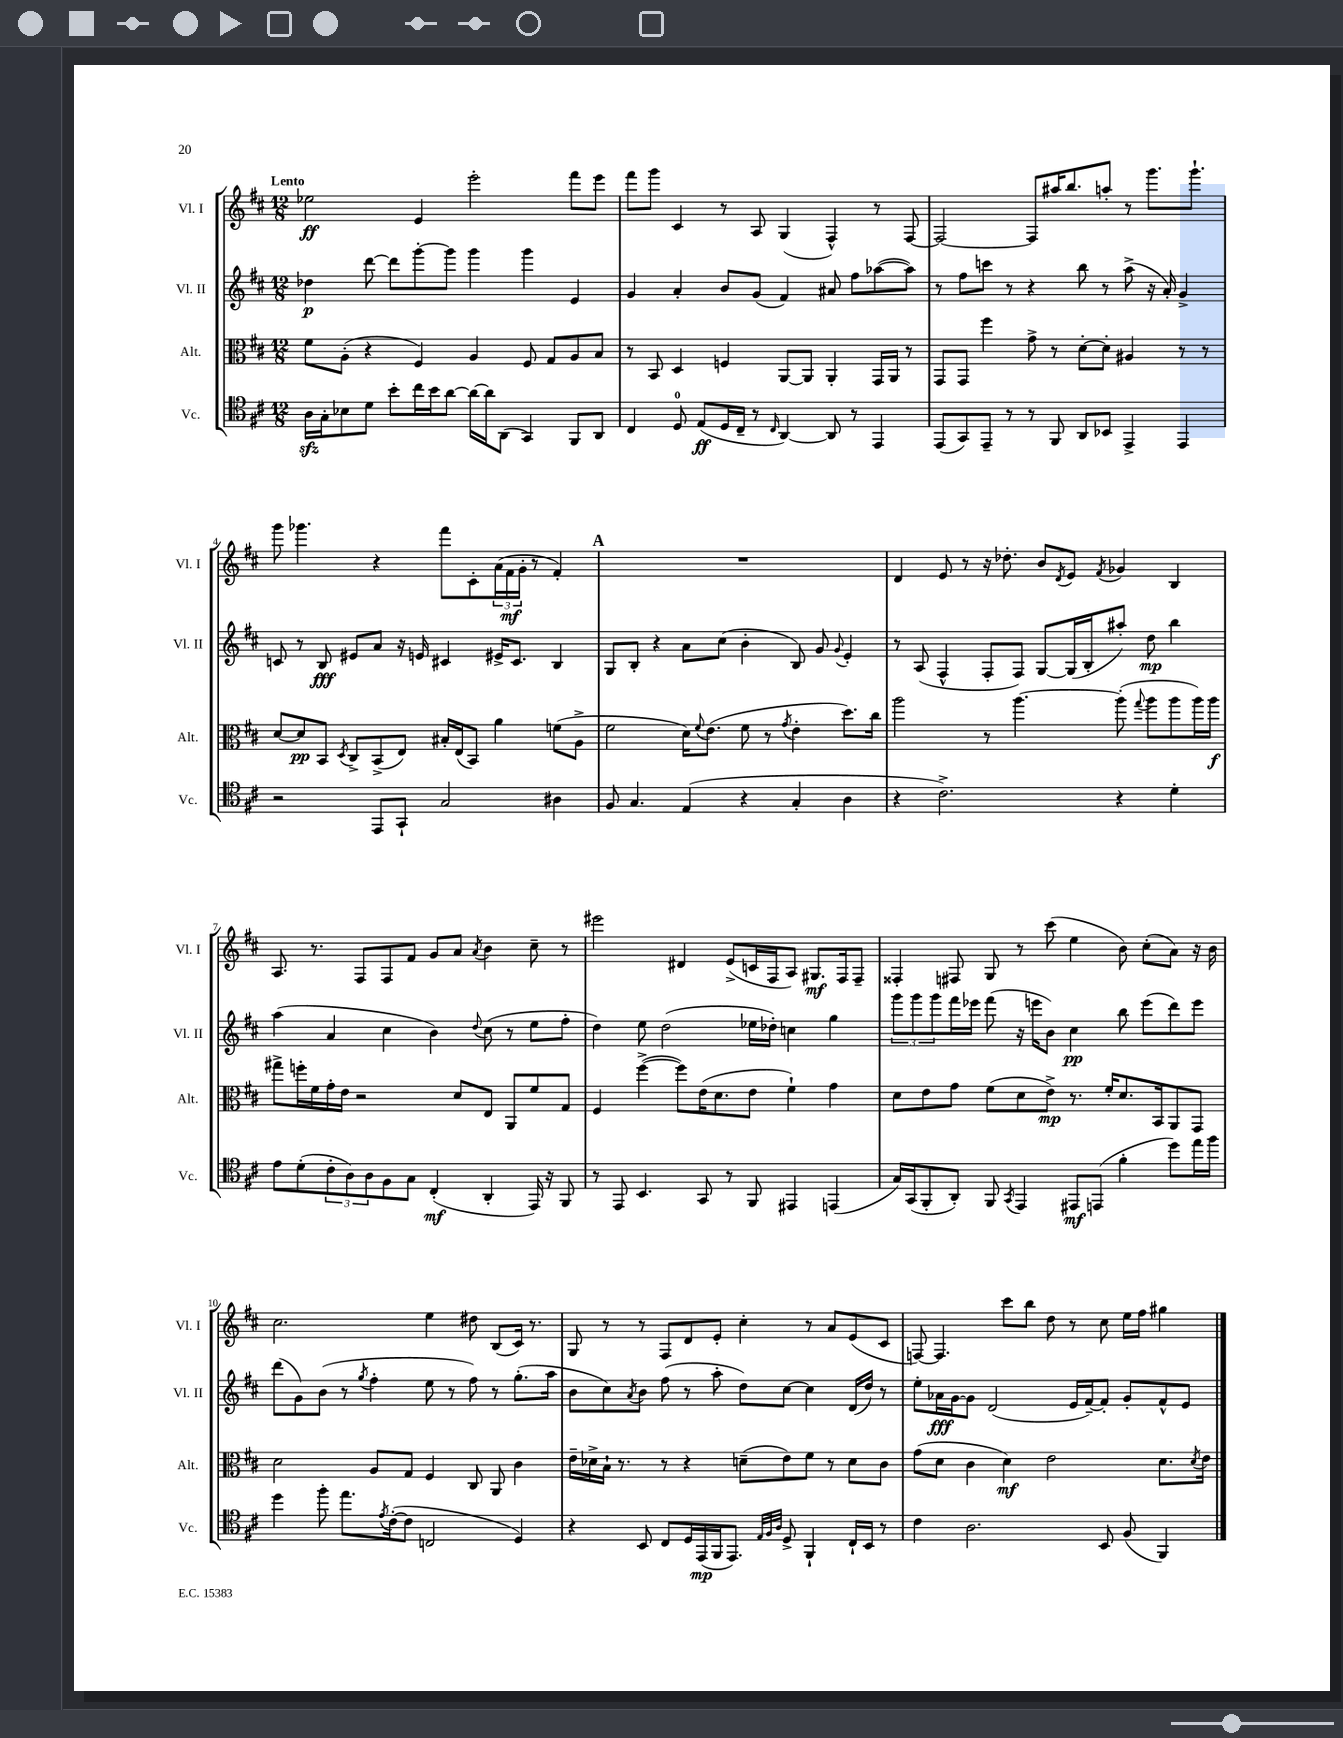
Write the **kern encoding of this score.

**kern	**kern	**kern	**kern
*staff4	*staff3	*staff2	*staff1
*clefC4	*clefC3	*clefG2	*clefG2
*k[f#c#]	*k[f#c#]	*k[f#c#]	*k[f#c#]
*M12/8	*M12/8	*M12/8	*M12/8
16A	8f#	4dd-	2ee-
16G'	.	.	.
8B-	(8A'	.	.
8d	4r	[8ddd	.
8b'	.	8ddd]	.
16cc#	4F#)	[8ggg'	4e
16b	.	.	.
[8a	.	8ggg]	.
16a_	4A	4ggg	2eee'
16a]	.	.	.
(8AA	.	.	.
4GG)	8F#	4ggg	.
.	8G	.	.
8FF#	8A	4e	8fff#
8AA	8B	.	8eee
=	=	=	=
4C#	8r	4g	8fff#
.	8BB	.	8ggg
8D	4D	4a'	4c#
(8E	.	.	.
16D	4F	8b	8r
16C#~	.	.	.
8r	.	(8g	8A
16qqC#	.	.	.
[4AA)	[8AA	4f#)	(4G
.	8AA]	.	.
8AA]	4AA'	8a#	4F#^^)
8r	.	8ff#	.
4EE	16GG	([8aa-	8r
.	16AA	.	.
.	8r	8aa-])	[8F#
=	=	=	=
(8EE	8GG	8r	2F#_
8GG)	8GG	8ff#	.
8EE~	4ff#	8ccc	.
8r	.	8r	.
8r	8g^	4r	8F#]
8FF#	8r	.	16aa#
.	.	.	8.bb
8AA	[8d'	8bb	.
8BB-	8d']	8r	8aa'
4EE^	4A#	(8aa^	8r
.	.	16r	8.ggg
.	.	16a')	.
4EE	8r	4g^	.
.	.	.	8.ggg`
.	8r	.	.
=	=	=	=
2r	[8d	8c	8ggg
.	8d]	8r	4.ggg-
.	8BB	8B	.
.	8qD	.	.
.	8C#^	8e#	.
8EE	(8BB^	8a	4r
8GG`	8E)	16r	.
.	.	16e	.
2G	16B#'	4c#	8fff#
.	(16E	.	.
.	8BB)	.	8c#'
.	4a	16e#^	(24a
.	.	.	24f#
.	.	8.c#	.
.	.	.	24g'
.	.	.	8r
4A#	(8f	4B	4f#')
.	8A^	.	.
=	=	=	=
8F#	2f#	8G	1.r
4.G	.	8B'	.
.	.	4r	.
(4E	16d)	8a	.
.	8qqf#	.	.
.	(8.e	.	.
.	.	(8cc#	.
4r	8f#	4b'	.
.	8r	.	.
.	8qg	.	.
4G'	4e'	8B)	.
.	.	8g	.
.	.	8qqg	.
4A	8.dd)	4e'	.
.	16cc#	.	.
=	=	=	=
4r	2aa	8r	4d
.	.	(8A	.
2.c#^)	.	4F#^^	8e
.	.	.	8r
.	8r	8F#'	16r
.	.	.	8.dd-'
.	[4.aa	8F#)	.
.	.	[8G	8b
.	.	.	8qd
.	.	(16G]	8e
.	.	16B'	.
.	.	.	8qf#
4r	(8aa']	8aa#')	4g-
.	8qqgg	.	.
.	8aa	8dd	.
4d'	8aa	4bb	4B
.	16aa)	.	.
.	16aa	.	.
=	=	=	=
8e	8gg#^	(4aa	8.A
(8d'	16ff'	.	.
.	16f#	.	8.r
12c#'	16g'	4a	.
.	16e	.	.
12A)	.	.	.
.	2r	.	8F#
12A	.	.	.
8F#	.	4cc#	8F#
8G	.	.	8f#
(4C#'	.	4b)	8g
.	8d	.	8a
.	.	8qqdd	8qa
4AA'	8E	(8cc#	4b
.	8AA	8r	.
16EE)	8f#	8ee	8cc#~
16r	.	.	.
8FF#	8G	8ff#'	8r
=	=	=	=
8r	4F#	4dd)	2eee#
8EE	.	.	.
4.BB	([4ff#^	8ee	.
.	.	(2dd	.
.	8ff#])	.	4d#
8GG	(16e	.	.
.	8.d	.	.
8r	.	.	(8e^
8FF#	8e	16ee-	16c
.	.	16dd-')	16F#
4EE#	4f#`)	4cc	8A)
.	.	.	8.G#
(4EE	4g	4gg	.
.	.	.	16F#
.	.	.	8F#~
=	=	=	=
16G)	8d	12ggg	4F##'
(16GG	.	.	.
.	.	12ggg	.
8FF#'	8e	.	.
.	.	12ggg	.
8AA')	8g	16fff#	8F#
.	.	16eee-	.
8FF#	(8f#	(8fff#	8G
8qGG	.	.	.
4EE	8d	16r	8r
.	.	16eee	.
.	8e^)	8b)	(8ccc#
8EE#	8.r	4cc#	4ee
(8EE	.	.	.
.	16f#'	.	.
4f#'	8.d	8bb	8b)
.	.	(8eee	(8cc#'
.	16BB	.	.
8dd)	8AA	8ddd)	8a)
16ee	8GG	8eee	16r
16ff#	.	.	16b
=	=	=	=
4dd	2d	(8ddd	2.cc#
.	.	8g)	.
8ff#'	.	(8b	.
8.ee	.	8r	.
.	.	8qgg	.
.	8A	4ff#'	.
8qe	.	.	.
([16c#'	.	.	.
8c#]	8G	.	.
2C	4F#	8ee	4ee
.	.	8r	.
.	8C#	8ff#)	8dd#
.	8AA	8r	(8B
4D)	4c#	(8.gg'	16c#)
.	.	.	8.r
.	.	16aa	.
=	=	=	=
4r	16e~	8b	8G
.	16d-^	.	.
.	16B`	8cc#)	8r
.	8.r	.	.
.	.	8qa	.
8BB	.	8b	8r
8C#	8r	(8ff#	8F#
16D	4r	8r	8d
(16EE	.	.	.
16FF#	.	8aa'	8e'
8.EE)	.	.	.
.	(8d~	8dd)	4cc#'
32qqE	.	.	.
32qqF#	.	.	.
32qqA	.	.	.
8D^	8e)	[8cc#	.
4FF#`	8f#	4cc#]	8r
.	8r	.	8a
16C#`	8d	(16d	(8e
16BB	.	16dd)	.
8r	8c#	8r	8c#
=	=	=	=
4c#	(8g	8ee'	[8F)
.	8d	16a-	4.F]
.	.	[16g	.
2.A	4c#	8g]	.
.	.	(2d	.
.	4d)	.	8ccc#
.	.	.	8bb
.	2e	.	8dd
.	.	16e	8r
.	.	[16f#~)	.
8BB	.	8f#']	8cc#
(8F#	.	8g'	16ee
.	.	.	16ff#
4FF#)	8.d	8f#^^	4gg#
.	.	8e	.
.	8qd	.	.
.	16e	.	.
==	==	==	==
*-	*-	*-	*-
